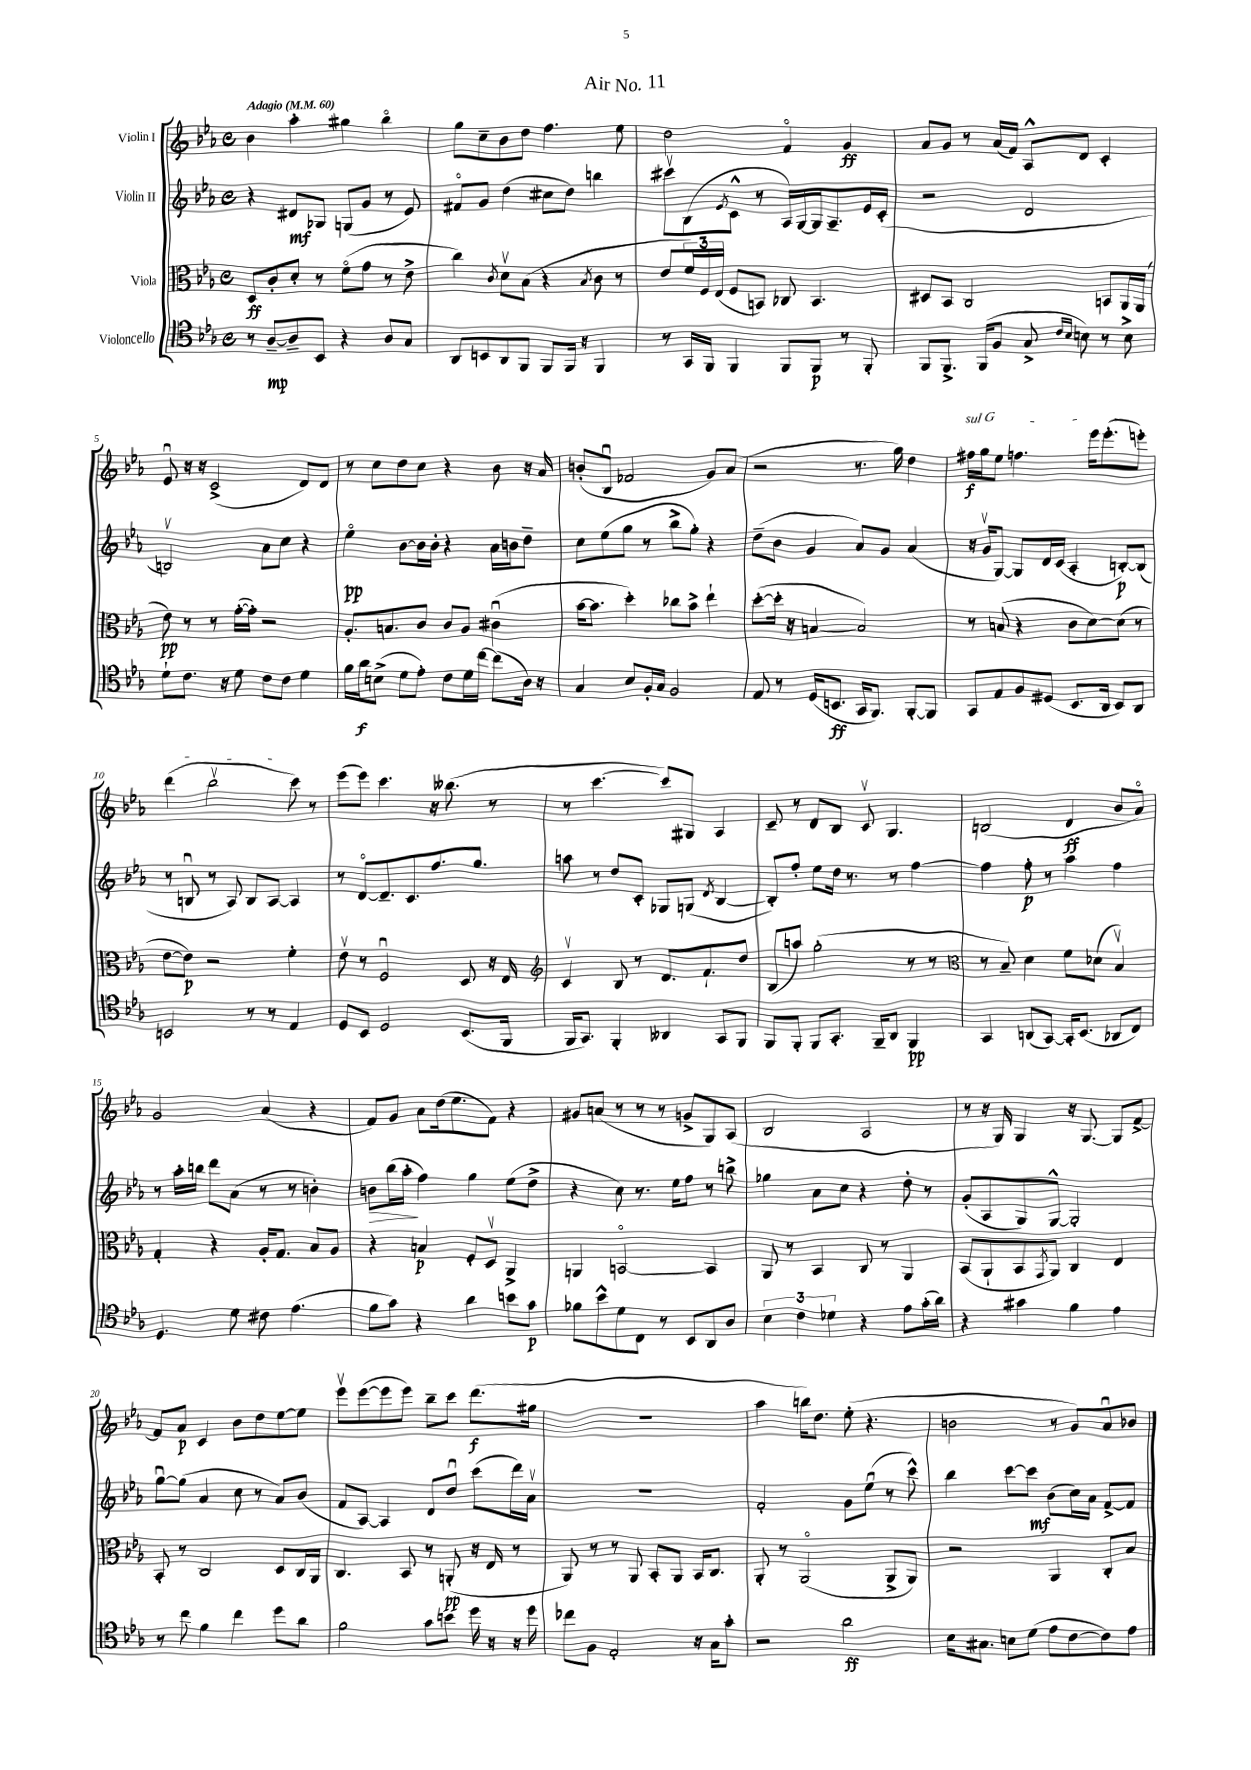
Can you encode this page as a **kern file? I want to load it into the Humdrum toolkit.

**kern	**kern	**kern	**kern
*staff4	*staff3	*staff2	*staff1
*clefC4	*clefC3	*clefG2	*clefG2
*k[b-e-a-]	*k[b-e-a-]	*k[b-e-a-]	*k[b-e-a-]
*M4/4	*M4/4	*M4/4	*M4/4
*met(c)	*met(c)	*met(c)	*met(c)
*MM60	*MM60	*MM60	*MM60
8r	8D/L	4r	4b-\
[8A-~/L	8c'/	.	.
8A-~/]	8d'/J	8d#/L	4aa-'\
8BB-/J	8r	8G-/J	.
4r	(8fo\L	(8G/L	4gg#\
.	8g\J	8g/J	.
8A-/L	8r	8r	4bb-o\
8G/J	8e-^\	8e-/)	.
=	=	=	=
8AA-/L	4cc\)	8f#o/L	8gg\L
8BB/	.	8g/J	8cc~\
.	8qc/	.	.
8AA-/	8dv\L	(4dd\	8b-\
8FF/J	(8B-\J	.	8dd\J
8FF/L	4r	8cc#\L	4.ff\
16FF/Jk	.	8dd\J)	.
16r	.	.	.
.	8qB-/	.	.
4FF/	8c\	4bb\	.
.	8r	.	8ee-\
=	=	=	=
8r	8e-/L	8ccc#v\L	2dd\
16GG/LL	24f/L)	(8B-\	.
.	24F/	.	.
16FF/JJ	.	.	.
.	(24E-/JJ	.	.
.	.	8qe-/	.
4FF/	8F/L	8c^^\J	.
.	8BB/J)	8r	.
8FF/L	8C-/	16A-/LL)	4fo/
.	.	[16G/	.
8FF/J	4.BB/	16G/]J	.
.	.	8.A-~/	.
8r	.	.	4g/
8FF'/	.	16e-/L	.
.	.	(16c'/JJ	.
=	=	=	=
8FF/L	8D#/L	2r	8a-/L
8.FF^/J	8BB-/J	.	8g/J
.	2C/	.	8r
(16FF/LK	.	.	.
8F/J	.	.	(16a-/LL
.	.	.	16f/JJ)
8G^/	.	2d/	8A-^^/L
16qqc/LL	.	.	.
16qqB-/JJ	.	.	.
8B\)	.	.	8d/J
8r	8BB/L	.	4c'/
8B^\	16AA-/L	.	.
.	(16AA-/JJ	.	.
=	=	=	=
8d`\L	8e-\)	2Bv/)	8e-u/
8.c\J	8r	.	16r
.	.	.	16r
.	8r	.	(2c^/
16r	.	.	.
8d\	([16g'\LL	.	.
.	16g'\]JJ)	.	.
8c\L	2r	8a-\L	.
8c\J	.	8cc\J	.
4d\	.	4r	8d/L)
.	.	.	8d/J
=	=	=	=
16f\LL	8.A-'/L	4ee-o\	8r
16a-\J	.	.	.
(8B^\J	.	.	8cc\L
.	8.B/	.	.
8d\L	.	[8b-\L	8dd\
8e-'\J)	8c/J	16b-\]L	8cc\J
.	.	16b-'\JJ	.
8c\L	8c/L	4r	4r
16d\L	8A-/J	.	.
[16cc\JJ	.	.	.
(8cc\]L	(4c#u\	16a-\LL	8b-\
.	.	16b\J	.
16A-\Jk)	.	8dd~\J	16r
16r	.	.	16a-/
=	=	=	=
4G/	[16b-\LK	8cc\L	(8b'/L
.	8.b-\]J	.	.
.	.	(8ee-\	8B-u/J
8B-/L	4dd'\)	8gg\J	2f-/
16F'/L	.	8r	.
16G/JJ	.	.	.
2F/	8cc-\L	8bb-^\L	.
.	8b-^\J	8gg'\J)	.
.	4ee-`\	4r	8g/L)
.	.	.	(8a-/J
=	=	=	=
8E-/	([8dd'\L	(8dd~\L	2r
8r	16dd'\]Jk	8b-\J	.
.	16r	.	.
(16D/LK	[4B/	4g/	.
8.BB/J	.	.	.
16GG/LK	2B/])	8a-/L)	8.r
8.FF/J)	.	.	.
.	.	8g/J	.
.	.	.	16gg\)
[8FF'/L	.	(4a-/	4dd\
8FF/]J	.	.	.
=	=	=	=
8GG/L	8r	16r	16ff#\LL
.	.	16gv/LK	16gg\J
8E-/	(8B/	[8G/J)	8ee-\J
8F/	4r	8G/]L	4.ff\
(8D#/J	.	16d/L	.
.	.	(16c/JJ	.
8.BB-/L	8c\L	4A-'/	.
.	[8d\)	.	16eee-\LK
16AA-/Jk	.	.	(8.eee-'\
8BB-/L)	(8d\]J	[8B'/L)	.
8AA-/J	8r	(8B/]J	8eee'\J)
=	=	=	=
2BB/	[8e-\L	8r	(4ddd\
.	8e-\]J)	8Bu/	.
.	2r	8r	2bb-v\
.	.	8A-/)	.
8r	.	8B/L	.
8r	.	[8A-/J	.
4E-/	4f'\	4A-/]	8ccc\)
.	.	.	8r
=	=	=	=
8D/L	8e-v\	8r	(8eee-\L
8BB-/J	8r	[8do/L	8eee-\J)
2D/	2Fu/	8.d~/]	4.ccc\
.	.	8.c/	.
.	.	8.ff/	16r
.	.	.	(8.bb--\
(8.BB-/L	8D/	.	.
.	.	8.gg/J	.
.	16r	.	8r
16FF/Jk	16E-/	.	.
=	=	=	=
*	*clefG2	*	*
16FF/LK	4cv/	8aa\	8r
8.GG/J)	.	.	.
.	.	8r	[4.ccc\
4FF'/	8B-/	8dd/L	.
.	8r	8c'/J	.
4AA--/	8.d/L	8G-/L	8ccc/]L)
.	.	(8G/J	8G#/J
.	8.f`/	.	.
.	.	8qd/	.
8GG/L	.	[4B-/	4A-/
8FF/J	8dd/J	.	.
=	=	=	=
8FF/L	(8B-/L	8B-'/]L)	8c~/
8FF'/J	8aa/J)	8ff'/J	8r
8FF/L	(2gg'\	8ee-\L	8d/L
8.GG'/J	.	16dd\Jk	8B-/J
.	.	8.r	.
.	.	.	8cv/
16FF~/LK	.	.	.
8AA-/J	.	8r	4.G/
4FF/	8r	[4ff\	.
.	8r	.	.
=	=	=	=
*	*clefC3	*	*
4GG/	8r	4ff\]	(2B/
.	8B-~/)	.	.
(8AA/L	4d\	8ff'\	.
[8GG/J)	.	8r	.
16GG'/]LK	8f\L	4aa-\	4d/
(8.BB-/J	.	.	.
.	(8d-\J	.	.
8AA-/L	4B-v/)	4ff\	8b-/L
8C/J)	.	.	8a-o/J)
=	=	=	=
4.D/	4G'/	8r	2g/
.	.	16aa-'\LL	.
.	.	16bb\JJ	.
.	4r	8ddd\L	.
8d\	.	(8a-\J	.
8c#\	16A-'/LK	8r	(4a-/
.	8.G/J	.	.
(4.e-\	.	8r	.
.	8B-/L	4b'\)	4r
.	8A-/J	.	.
=	=	=	=
8f\L	4r	8b\L	8f/L)
8g\J)	.	(16bb-\L	8g/J
.	.	16aa-'\JJ	.
4r	4B/	4ff\)	8a-\L
.	.	.	(16dd\k
.	.	.	8.ee-\
4a-\	8F'/L	4gg\	.
.	8Dv/J	.	8f\J)
8b\L	4AA-^/	(8ee-\L	4r
8g\J	.	8dd^\J	.
=	=	=	=
8f-\L	4AA/	4r	8g#/L
8b-^^\	.	.	(8a/J
8d\	[2BBo/	8cc\)	8r
8C\J	.	8.r	8r
8r	.	.	8r
.	.	16ee-\LK	.
8BB-/L	.	8ff\J	8g^/L
8AA-/	4BB/]	8r	8G/)
8A-/J	.	8bb^\	(8A-/J
=	=	=	=
6B-\	8AA-/	4gg-\	2B-/
.	8r	.	.
6c\	.	.	.
.	4BB-/	8a-\L	.
6d-\	.	.	.
.	.	8cc\J	.
4r	8C/	4r	2A-/
.	8r	.	.
8e-\L	4AA-/	8dd'\	.
(16g'\L	.	8r	.
16a-\JJ)	.	.	.
=	=	=	=
4r	(8BB-/L	(8g'/L	8r
.	8AA-`/	8A-/	16r
.	.	.	16G/)
4g#\	8BB-/	8G/)	4G/
.	8qGG/	.	.
.	8AA-/J)	[8G^^/J	.
4f\	4C/	2G'/]	16r
.	.	.	[8.G/
4e-\	4E-/	.	8G/]L
.	.	.	[8f^/J
=	=	=	=
8r	8BB-'/	[8ggu\L	8f/]L
8cc\	8r	(8gg\]J	8a-/J
4f\	2C/	4a-/	4c/
4cc\	.	8cc\	8b-\L
.	.	8r	8dd\
8dd\L	8D/L	8a-/L)	[8ee-\
8a-\J	16C/L	(8b-/J	8ee-\]J
.	16AA-/JJ	.	.
=	=	=	=
2f\	4.C/	8f/L	8eee-v\L
.	.	[8A-/J)	([8eee-\
.	.	4A-/]	8eee-\]
.	8BB-/	.	8eee-\J)
8g\L	8r	8d/L	8bb-~\L
8b\J	(8AA'/	8ddu/J	8ccc\J
16dd\	16r	(8ccc\L	(8.ddd\L
16r	16E-/	.	.
16r	8r	16ddd\L)	.
16dd\	.	16a-v\JJ	16gg#\Jk
=	=	=	=
8cc-\L	8AA-/)	1r	1r
8F\J	8r	.	.
2E-'/	8r	.	.
.	8AA-/	.	.
.	8BB-'/L	.	.
.	8AA-/J	.	.
16r	16BB-/LK	.	.
16G\LK	8.C/J	.	.
8g'\J	.	.	.
=	=	=	=
2r	8AA-'/	2f'/	4aa-\
.	8r	.	.
.	(2AA-o/	.	16bb\LK)
.	.	.	8.dd\J
2a-\	.	8g\L	(8ee-'\
.	.	(8ee-u\J	4.r
.	8AA-^/L	8r	.
.	8AA-/J)	8ccc^^\)	.
=	=	=	=
16B-\LK	2r	4bb-\	2b\
8.G#\J	.	.	.
8B\L	.	[8ccc\L	.
(8d\J	.	8ccc\]J	.
8e-\L	4AA-/	(8b-\L	8r
[8c\	.	16cc\L)	8g/L)
.	.	16a-\JJ	.
8c\])	8C'/L	[8f^/L	8a-u/
8e-\J	8B-/J	8f/]J	8b-/J
==	==	==	==
*-	*-	*-	*-
